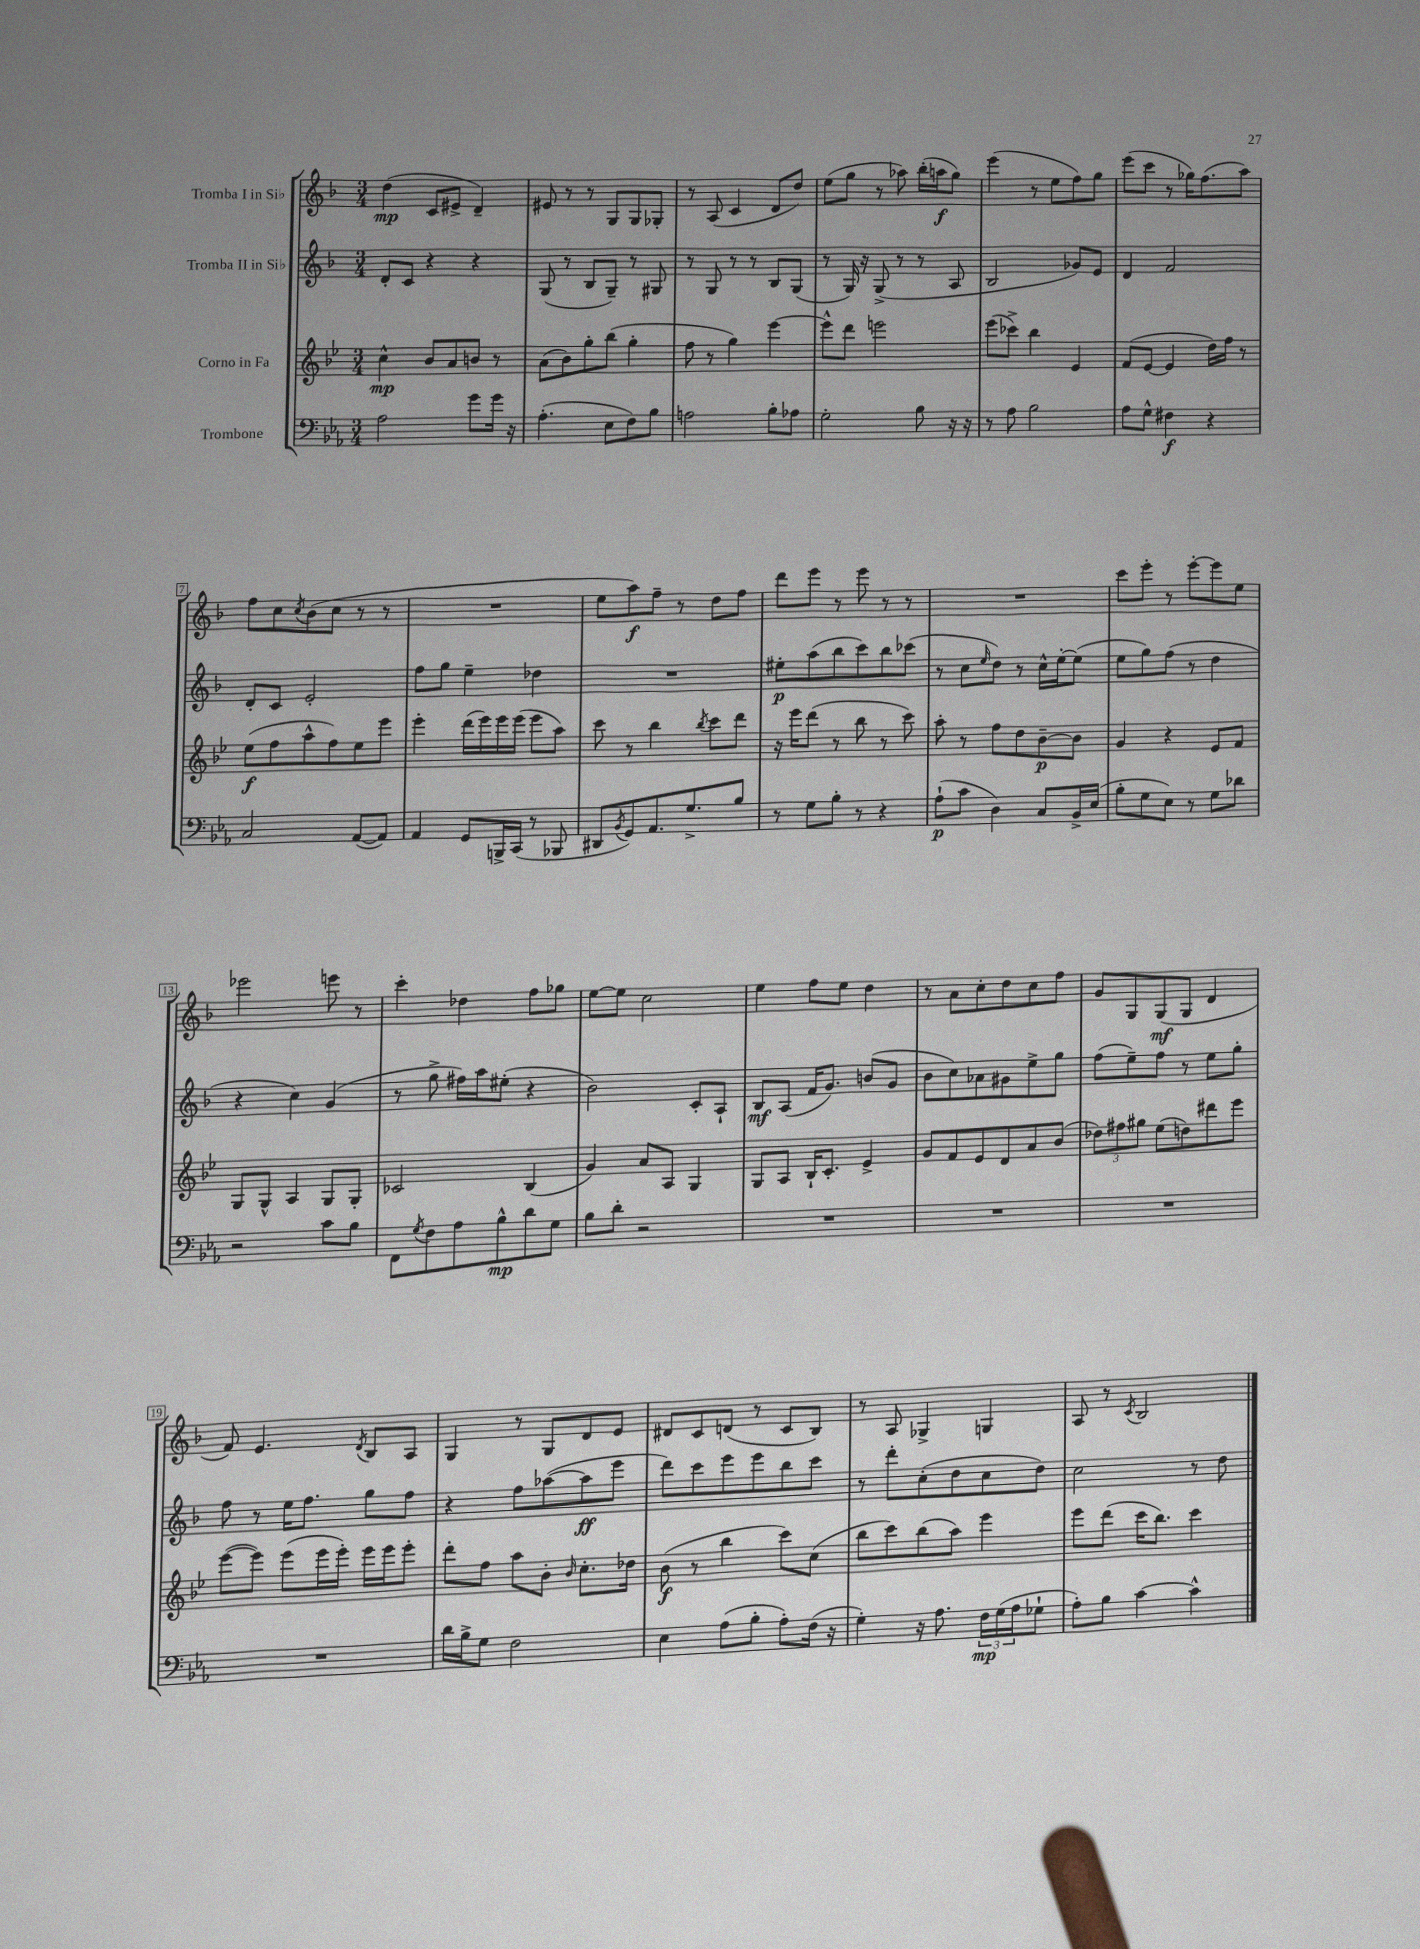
<<
\new StaffGroup <<
\new Staff = "s0" \with { instrumentName = "Tromba I in Sib" } {
    \clef treble \key f \major \numericTimeSignature \time 3/4
    d''4\mp( c'8 eis'8-> d'4--) |
    eis'8 r8 r8 g8 g8 ges8-. |
    r8 a8( c'4 d'8 d''8) |
    e''8( g''8 r8 aes''8) bes''16-.( a''16\f g''8) |
    e'''4( r8 e''8 f''8) g''8 |
    e'''8( c'''8 r8 ges''16) f''8.( a''8) |
    f''8 c''8 \acciaccatura { c''8 } bes'8( c''8 r8 r8 |
    R2. |
    e''8 a''8\f) f''8-- r8 d''8 f''8 |
    d'''8 e'''8 r8 e'''8 r8 r8 |
    R2. |
    c'''8 e'''8-. r8 e'''8~-. e'''8 e''8 |
    ees'''2 e'''8 r8 |
    c'''4-. des''4 f''8 ges''8 |
    e''8~ e''8 c''2 |
    e''4 f''8 e''8 d''4 |
    r8 a'8 c''8-. d''8 c''8 f''8 |
    g'8 g8 g8\mf( g8 d'4 |
    f'8) e'4. \acciaccatura { d'8 } bes8 a8 |
    g4 r8 g8 d'8 e'8 |
    dis'8 c'8 d'8( r8 c'8 bes8) |
    r8 a8 ges4-> g4 |
    a8 r8 \acciaccatura { c'8 } bes2 \bar "|." |
}
\new Staff = "s1" \with { instrumentName = "Tromba II in Sib" } {
    \clef treble \key f \major \numericTimeSignature \time 3/4
    d'8-. c'8 r4 r4 |
    g8( r8 bes8 g8--) r8 gis8 |
    r8 g8 r8 r8 bes8 g8( |
    r8 g16) r16 g8->( r8 r8 a8 |
    bes2 ges'8) e'8 |
    d'4 f'2 |
    d'8-. c'8 e'2-. |
    f''8 g''8 e''4-- des''4 |
    R2. |
    eis''8-.\p a''8( bes''8 c'''8) bes''8 ces'''8( |
    r8 c''8 \grace { e''16 } d''8) r8 c''16-^ e''16~-. e''8( |
    e''8 g''8) f''8( r8 d''4 |
    r4 c''4) g'4( |
    r8 g''8-> fis''16) a''16 eis''8-.( r4 |
    bes'2) c'8-. a8-! |
    bes8\mf a8( f'16 g'8.) b'8( g'8 |
    bes'8 c''8) aes'8 gis'8 e''8-> g''8 |
    f''8( e''8--) f''8 r8 e''8 g''8-. |
    f''8 r8 e''16 f''8. g''8 f''8 |
    r4 f''8 aes''8~( aes''8\ff e'''8 |
    d'''8) c'''8 e'''8 e'''8 bes''8 c'''8 |
    r8 d'''8-. c''8-.( d''8 c''8 d''8) |
    c''2 r8 d''8 \bar "|." |
}
\new Staff = "s2" \with { instrumentName = "Corno in Fa" } {
    \clef treble \key bes \major \numericTimeSignature \time 3/4
    c''4-^\mp bes'8 a'8 b'8 r8 |
    a'8( bes'8) g''8-. bes''8( g''4-. |
    f''8 r8 g''4) ees'''4~ |
    ees'''8-^ d'''8 e'''2 |
    ees'''8( ces'''8->) bes''4 ees'4 |
    f'8( ees'8~ ees'4 d''16) f''16 r8 |
    ees''8\f( f''8 a''8-^ f''8) ees''8 ees'''8 |
    ees'''4-. d'''16( ees'''16) ees'''16 ees'''16( ees'''8 a''8) |
    c'''8 r8 bes''4 \acciaccatura { bes''8 } c'''8 d'''8 |
    r16 ees'''16 d'''8( r8 bes''8 r8 c'''8) |
    a''8-. r8 f''8 d''8 bes'8~--\p bes'8 |
    g'4 r4 ees'8 f'8 |
    g8 g8-^ a4 g8 g8-. |
    ces'2 bes4( |
    g'4) a'8 a8 g4 |
    g8 a8 bes16-! c'8.-. ees'4-> |
    g'8 f'8 ees'8 d'8 a'8 bes'8( |
    \tuplet 3/2 { des''8) fis''8 gis''8 } ees''8( d''8) dis'''8 ees'''8 |
    ees'''8~( ees'''8) ees'''8( ees'''16 ees'''16-.) ees'''16 ees'''16 ees'''8-. |
    d'''8-. f''8 a''8 bes'8-. \grace { bes'16 } c''8.-. des''16 |
    bes'8\f( r8 bes''4 c'''8) c''8( |
    bes''8 c'''8) bes''8( a''8) ees'''4 |
    ees'''8 d'''8( c'''16 bes''8.) c'''4 \bar "|." |
}
\new Staff = "s3" \with { instrumentName = "Trombone" } {
    \clef bass \key ees \major \numericTimeSignature \time 3/4
    aes2 g'8 g'16 r16 |
    aes4.-.( ees8 f8) bes8 |
    a2 bes8-. aes8 |
    g2-. bes8 r16 r16 |
    r8 aes8 bes2 |
    aes8 g8-^ fis4\f r4 |
    c2 aes,8~( aes,8) |
    aes,4 g,8 b,,16-> c,16( r8 bes,,8 |
    dis,8 \acciaccatura { bes,8 } g,8) aes,8. g8.-> bes8 |
    r8 g8 bes8-. r8 r4 |
    aes8-!\p( c'8 d4) c8 bes,16-> ees16( |
    bes8-. g8 ees8) r8 g8 des'8 |
    r2 c'8 bes8 |
    f,8 \acciaccatura { g8 } f8 aes8 bes8-^\mp d'8 g8 |
    bes8 d'8-. r2 |
    R2. |
    R2. |
    R2. |
    R2. |
    d'16 bes16-> g8 f2 |
    ees4 aes8( bes8-. aes8-.) f16( r16 |
    g4-.) r16 aes8. \tuplet 3/2 { f16\mp g16( aes16 } ges8-! |
    aes8-.) bes8 c'4~ c'4-^ \bar "|." |
}
>>
>>
\layout { \context { \Score \override BarNumber.stencil = #(make-stencil-boxer 0.1 0.3 ly:text-interface::print) } }
